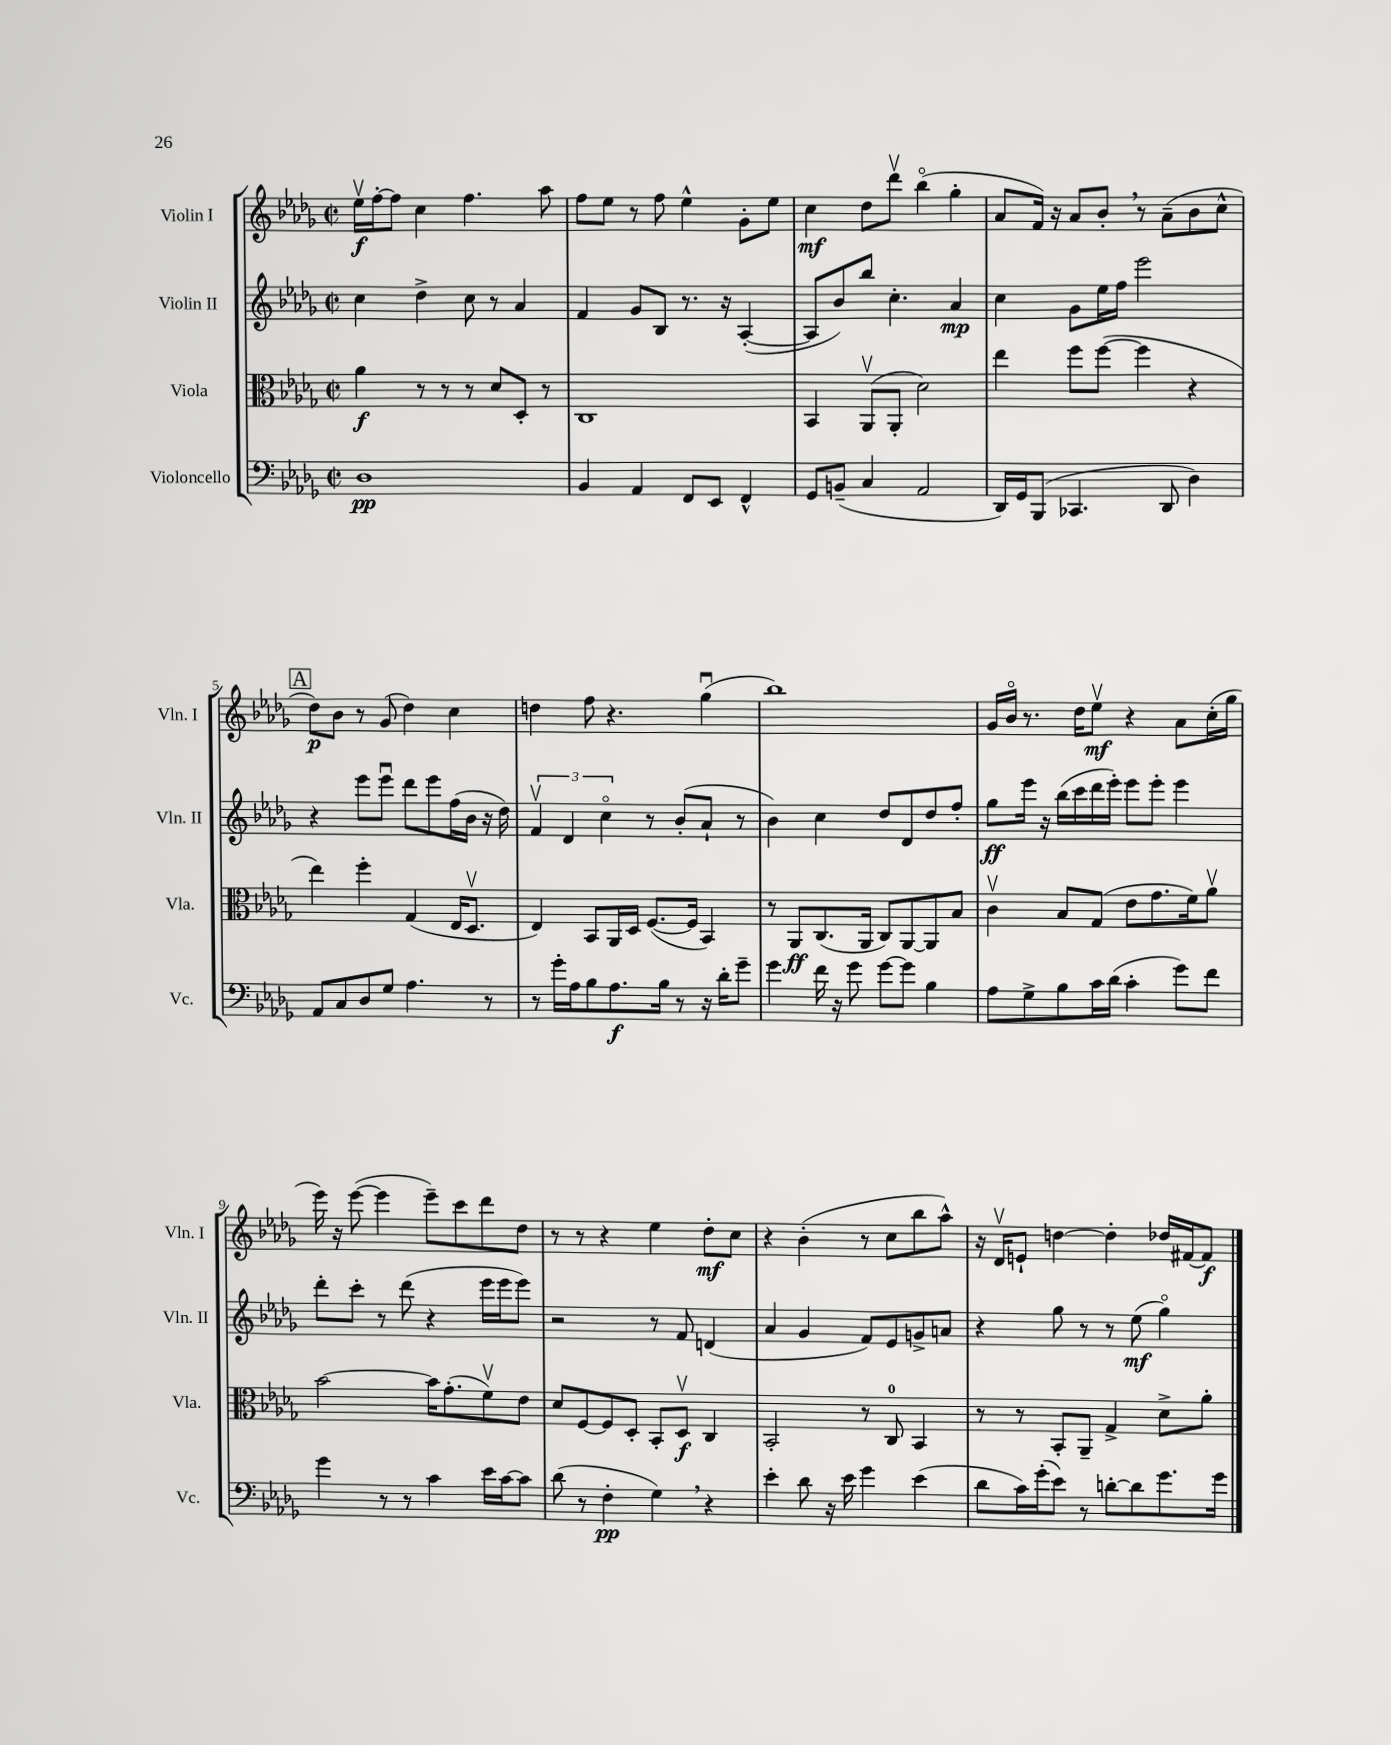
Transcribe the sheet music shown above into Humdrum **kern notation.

**kern	**dynam	**kern	**dynam	**kern	**dynam	**kern	**dynam
*part4	*part4	*part3	*part3	*part2	*part2	*part1	*part1
*staff4	*staff4	*staff3	*staff3	*staff2	*staff2	*staff1	*staff1
*I"Violoncello	*	*I"Viola	*	*I"Violin II	*	*I"Violin I	*
*I'Vc.	*	*I'Vla.	*	*I'Vln. II	*	*I'Vln. I	*
*clefF4	*	*clefC3	*	*clefG2	*	*clefG2	*
*k[b-e-a-d-g-]	*	*k[b-e-a-d-g-]	*	*k[b-e-a-d-g-]	*	*k[b-e-a-d-g-]	*
*M2/2	*	*M2/2	*	*M2/2	*	*M2/2	*
*met(c|)	*	*met(c|)	*	*met(c|)	*	*met(c|)	*
=1	=1	=1	=1	=1	=1	=1	=1
1D-	pp	4a-\	f	4cc\	.	16ee-v\LL	f
.	.	.	.	.	.	[16ff'\J	.
.	.	.	.	.	.	8ff\J]	.
.	.	8r	.	4dd-^\	.	4cc\	.
.	.	8r	.	.	.	.	.
.	.	8r	.	8cc\	.	4.ff\	.
.	.	8d-/L	.	8r	.	.	.
.	.	8D-'/J	.	4a-/	.	.	.
.	.	8r	.	.	.	8aa-\	.
=2	=2	=2	=2	=2	=2	=2	=2
4BB-/	.	1C	.	4f/	.	8ff\L	.
.	.	.	.	.	.	8ee-\J	.
4AA-/	.	.	.	8g-/L	.	8r	.
.	.	.	.	8B-/J	.	8ff\	.
8FF/L	.	.	.	8.r	.	4ee-^^\	.
8EE-/J	.	.	.	.	.	.	.
.	.	.	.	16r	.	.	.
4FF^^/	.	.	.	([4A-'/	.	8g-'\L	.
.	.	.	.	.	.	8ee-\J	.
=3	=3	=3	=3	=3	=3	=3	=3
8GG-/L	.	4BB-/	.	8A-/L]	.	4cc\	mf
(8BBn~/J	.	.	.	8b-/)	.	.	.
4C/	.	(8AA-v/L	.	8bb-/J	.	8dd-\L	.
.	.	8AA-'/J	.	4.cc'\	.	8ddd-v\J	.
2AA-/	.	2d-\)	.	.	.	(4bb-\	.
.	.	.	.	4a-/	mp	4gg-'\	.
=4	=4	=4	=4	=4	=4	=4	=4
16DD-/LL)	.	4ee-\	.	4cc\	.	8a-/L	.
16GG-/J	.	.	.	.	.	.	.
(8BBB-/J	.	.	.	.	.	16f/Jk)	.
.	.	.	.	.	.	16r	.
4.CC-X/	.	8ff\L	.	8g-\L	.	8a-/L	.
.	.	([8ff\J	.	16ee-\L	.	8b-',/J	.
.	.	.	.	16ff\JJ	.	.	.
.	.	4ff\]	.	2eee-\	.	8r	.
8DD-/	.	.	.	.	.	(8a-~\L	.
4D-\)	.	4r	.	.	.	8b-\	.
.	.	.	.	.	.	8cc^^\J	.
!!LO:LB:g=z
!!LO:REH:place=s1:t=A
=5	=5	=5	=5	=5	=5	=5	=5
8AA-/L	.	4ee-\)	.	4r	.	8dd-\L)	p
8C/	.	.	.	.	.	8b-\J	.
8D-/	.	4ff'\	.	8eee-\L	.	8r	.
8G-/J	.	.	.	8eee-u\J	.	(8g-/	.
4.A-\	.	(4G-/	.	8ddd-\L	.	4dd-\)	.
.	.	.	.	8eee-\	.	.	.
.	.	16E-/KL	.	(16ff\L	.	4cc\	.
.	.	8.D-v/J	.	16b-\JJ	.	.	.
8r	.	.	.	16r	.	.	.
.	.	.	.	16dd-\)	.	.	.
=6	=6	=6	=6	=6	=6	=6	=6
8r	.	4E-/)	.	6fv/	.	4ddn\	.
16g-'\LL	.	.	.	.	.	.	.
.	.	.	.	6d-/	.	.	.
16A-\J	.	.	.	.	.	.	.
8B-\	.	8BB-/L	.	.	.	8ff\	.
.	.	.	.	6cc\	.	.	.
8.A-\	f	16AA-/L	.	.	.	4.r	.
.	.	16D-/JJ	.	.	.	.	.
.	.	([8.F/L	.	8r	.	.	.
16B-\Jk	.	.	.	.	.	.	.
8r	.	.	.	(8b-'/L	.	.	.
.	.	16F/Jk]	.	.	.	.	.
16r	.	4BB-/)	.	8a-`/J	.	(4gg-u\	.
16d-'\KL	.	.	.	.	.	.	.
8g-~\J	.	.	.	8r	.	.	.
=7	=7	=7	=7	=7	=7	=7	=7
4g-\	.	8r	.	4b-\)	.	1bb-)	.
.	.	8AA-/L	ff	.	.	.	.
16f\	.	(8.C/	.	4cc\	.	.	.
16r	.	.	.	.	.	.	.
8g-\	.	.	.	.	.	.	.
.	.	16AA-/Jk	.	.	.	.	.
[8g-\L	.	8C/L)	.	8dd-/L	.	.	.
8g-\J]	.	[8AA-/	.	8d-/	.	.	.
4B-\	.	8AA-/]	.	8dd-/	.	.	.
.	.	8B-/J	.	8ff'/J	.	.	.
=8	=8	=8	=8	=8	=8	=8	=8
8A-\L	.	4cv\	.	8gg-\L	ff	16g-/LL	.
.	.	.	.	.	.	16b-/JJ	.
8G-^\	.	.	.	16eee-\Jk	.	8.r	.
.	.	.	.	16r	.	.	.
8B-\	.	8B-/L	.	(16bb-\LL	.	.	.
.	.	.	.	16ccc\	.	16dd-\KL	.
16c\L	.	(8G-/J	.	16ddd-\	.	8ee-v\J	mf
(16d-\JJ	.	.	.	16eee-'\JJ)	.	.	.
4c'\	.	8e-\L	.	8eee-\L	.	4r	.
.	.	8.g-\	.	8eee-'\J	.	.	.
8g-\L)	.	.	.	4eee-\	.	8a-\L	.
.	.	16f\k)	.	.	.	.	.
8f\J	.	8a-v\J	.	.	.	(16cc'\L	.
.	.	.	.	.	.	16gg-\JJ	.
!!LO:LB:g=z
=9	=9	=9	=9	=9	=9	=9	=9
4g-\	.	[2b-\	.	8ddd-'\L	.	16eee-\)	.
.	.	.	.	.	.	16r	.
.	.	.	.	8ccc'\J	.	([8eee-\	.
8r	.	.	.	8r	.	4eee-\]	.
8r	.	.	.	(8ddd-\	.	.	.
4c\	.	16b-\KL]	.	4r	.	8eee-~\L)	.
.	.	(8.g-'\	.	.	.	.	.
.	.	.	.	.	.	8ccc\	.
16e-\LL	.	8fv\)	.	16eee-\LL	.	8ddd-\	.
[16c\J	.	.	.	16eee-\J	.	.	.
8c\J]	.	8e-\J	.	8eee-\J)	.	8dd-\J	.
=10	=10	=10	=10	=10	=10	=10	=10
(8d-\	.	8d-/L	.	2r	.	8r	.
8r	.	[8F/	.	.	.	8r	.
4F'\	pp	8F/]	.	.	.	4r	.
.	.	8D-'/J	.	.	.	.	.
4G-,\)	.	8BB-'/L	.	8r	.	4ee-\	.
.	.	8D-v/J	f	8f/	.	.	.
4r	.	4C/	.	(4dn/	.	8dd-'\L	mf
.	.	.	.	.	.	8cc\J	.
=11	=11	=11	=11	=11	=11	=11	=11
4e-'\	.	2BB-'/	.	4a-/	.	4r	.
8d-\	.	.	.	4g-/	.	(4b-'\	.
16r	.	.	.	.	.	.	.
16e-\	.	.	.	.	.	.	.
4g-\	.	8r	.	8f/L)	.	8r	.
.	.	8C/	.	8e-/	.	8cc\L	.
(4e-\	.	4BB-/	.	8gn^/	.	8bb-\	.
.	.	.	.	8an/J	.	8aa-^^\J)	.
=12	=12	=12	=12	=12	=12	=12	=12
8d-\L	.	8r	.	4r	.	16r	.
.	.	.	.	.	.	16d-v/KL	.
16c\L)	.	8r	.	.	.	8en`/J	.
(16g-'\J	.	.	.	.	.	.	.
8e-\J)	.	8BB-'/L	.	8gg-\	.	[4ddn\	.
8r	.	8AA-~/J	.	8r	.	.	.
[8dn'\L	.	4G-^/	.	8r	.	4dd'\]	.
8d\]	.	.	.	(8ee-\	mf	.	.
8.g-\	.	8d-^\L	.	4gg-\)	.	16dd-X/LL	.
.	.	.	.	.	.	[16f#X/J	.
.	.	8a-'\J	.	.	.	8f#/J]	f
16g-\Jk	.	.	.	.	.	.	.
==	==	==	==	==	==	==	==
*-	*-	*-	*-	*-	*-	*-	*-
